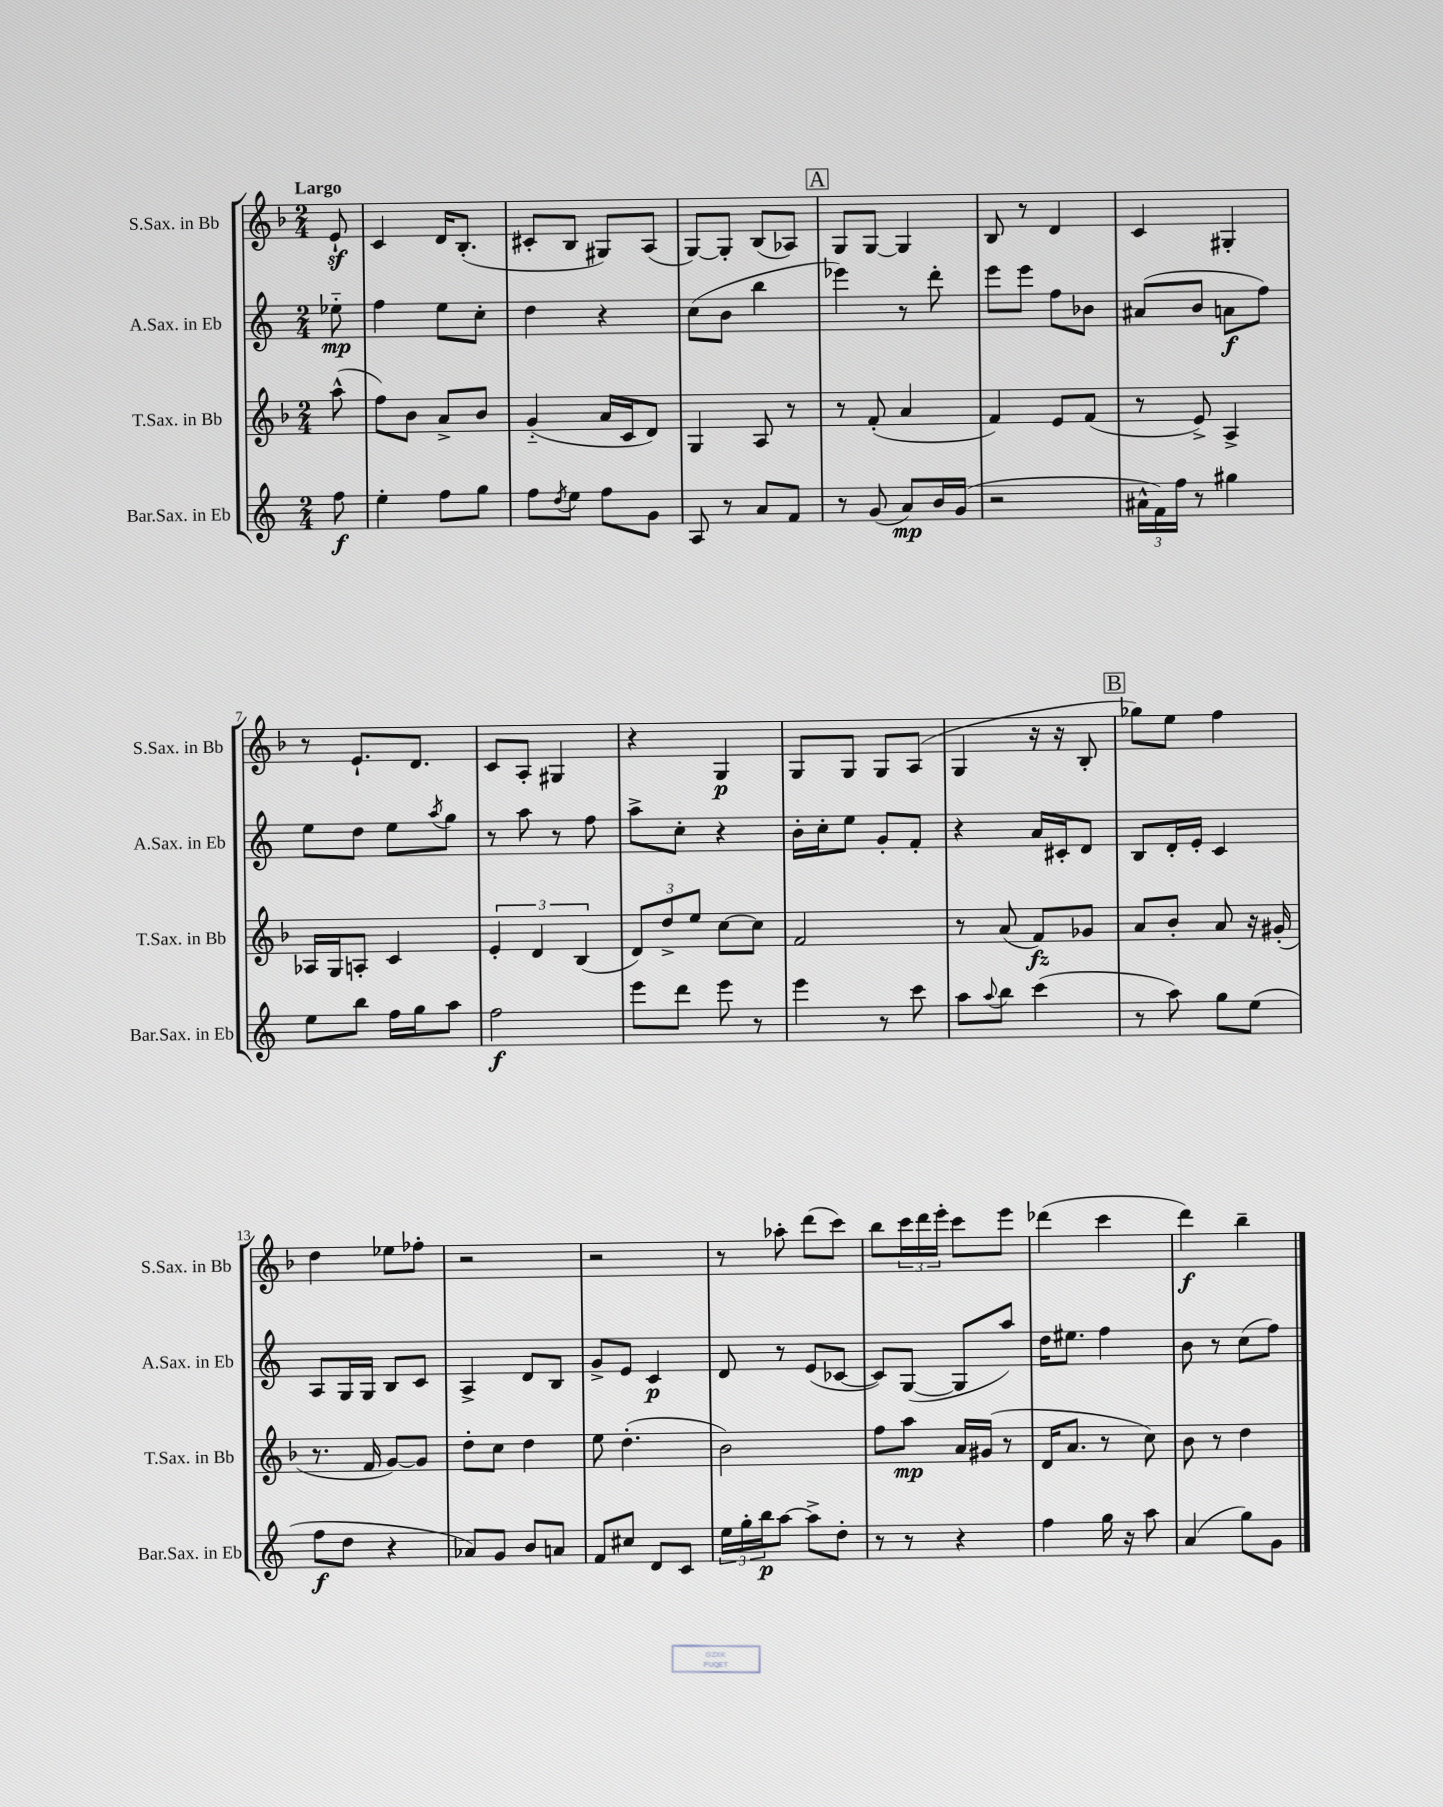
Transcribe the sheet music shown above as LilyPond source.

<<
\new StaffGroup <<
\new Staff = "s0" \with { instrumentName = "S.Sax. in Bb" shortInstrumentName = "S.Sax. in Bb" } {
    \clef treble \key f \major \numericTimeSignature \time 2/4 \partial 8 \tempo "Largo"
    e'8-!\sf |
    c'4 d'16 bes8.-.( |
    cis'8-. bes8 gis8) a8( |
    g8~) g8-. bes8( aes8) |
    \mark \markup { \box "A" } g8 g8~ g4 |
    bes8 r8 d'4 |
    c'4 gis4-. |
    r8 e'8.-! d'8. |
    c'8 a8-. gis4 |
    r4 g4\p |
    g8 g8 g8 a8( |
    g4 r16 r16 bes8-. |
    \mark \markup { \box "B" } ges''8) e''8 f''4 |
    d''4 ees''8 fes''8-. |
    r2 |
    r2 |
    r8 aes''8-. d'''8( c'''8) |
    bes''8 \tuplet 3/2 { c'''16 d'''16 e'''16-. } c'''8 e'''8 |
    des'''4( c'''4 |
    d'''4\f) bes''4-- \bar "|." |
}
\new Staff = "s1" \with { instrumentName = "A.Sax. in Eb" shortInstrumentName = "A.Sax. in Eb" } {
    \clef treble \key c \major \numericTimeSignature \time 2/4 \partial 8
    ees''8-_\mp |
    f''4 e''8 c''8-. |
    d''4 r4 |
    c''8( b'8 b''4 |
    \mark \markup { \box "A" } ees'''4) r8 d'''8-. |
    e'''8 e'''8 f''8 bes'8 |
    ais'8( b'8 a'8\f f''8) |
    e''8 d''8 e''8 \acciaccatura { a''8 } g''8 |
    r8 a''8 r8 f''8 |
    a''8-> c''8-. r4 |
    b'16-. c''16-. e''8 g'8-. f'8-. |
    r4 a'16 cis'16-. d'8 |
    \mark \markup { \box "B" } b8 d'16-. e'16-. c'4 |
    a8 g16 g16 b8 c'8 |
    a4-> d'8 b8 |
    g'8-> e'8 c'4\p |
    d'8 r8 e'8( ces'8~ |
    ces'8) g8~( g8 a''8) |
    d''16 eis''8. f''4 |
    b'8 r8 c''8( f''8) \bar "|." |
}
\new Staff = "s2" \with { instrumentName = "T.Sax. in Bb" shortInstrumentName = "T.Sax. in Bb" } {
    \clef treble \key f \major \numericTimeSignature \time 2/4 \partial 8
    a''8-^( |
    f''8) bes'8 a'8-> bes'8 |
    g'4-_( a'16 c'16 d'8) |
    g4 a8 r8 |
    \mark \markup { \box "A" } r8 f'8-.( a'4 |
    f'4) e'8 f'8( |
    r8 e'8->) a4-> |
    aes16 g16 a8-. c'4 |
    \tuplet 3/2 { e'4-. d'4 bes4( } |
    \tuplet 3/2 { d'8) d''8-> e''8 } c''8~ c''8 |
    f'2 |
    r8 a'8( f'8\fz) ges'8 |
    \mark \markup { \box "B" } a'8 bes'8-. a'8 r16 gis'16-.( |
    r8. f'16 g'8~) g'8 |
    d''8-. c''8 d''4 |
    e''8 d''4.-.( |
    bes'2) |
    f''8 a''8\mp a'16 gis'16( r8 |
    d'16 a'8. r8 c''8) |
    bes'8 r8 d''4 \bar "|." |
}
\new Staff = "s3" \with { instrumentName = "Bar.Sax. in Eb" shortInstrumentName = "Bar.Sax. in Eb" } {
    \clef treble \key c \major \numericTimeSignature \time 2/4 \partial 8
    f''8\f |
    e''4-. f''8 g''8 |
    f''8 \acciaccatura { d''8 } e''8 f''8 g'8 |
    a8 r8 a'8 f'8 |
    \mark \markup { \box "A" } r8 g'8( a'8\mp) b'16 g'16( |
    r2 |
    \tuplet 3/2 { ais'16-^ f'16) f''16 } r8 gis''4 |
    e''8 b''8 f''16 g''16 a''8 |
    f''2\f |
    e'''8 d'''8 e'''8 r8 |
    e'''4 r8 c'''8 |
    a''8 \appoggiatura { a''8 } b''8 c'''4( |
    \mark \markup { \box "B" } r8 a''8) g''8 e''8( |
    f''8\f d''8 r4 |
    aes'8) g'8 b'8 a'8 |
    f'8 cis''8 d'8 c'8 |
    \tuplet 3/2 { e''16 g''16-. b''16\p } a''8~ a''8-> d''8-. |
    r8 r8 r4 |
    f''4 g''16 r16 a''8 |
    a'4( g''8) g'8 \bar "|." |
}
>>
>>
